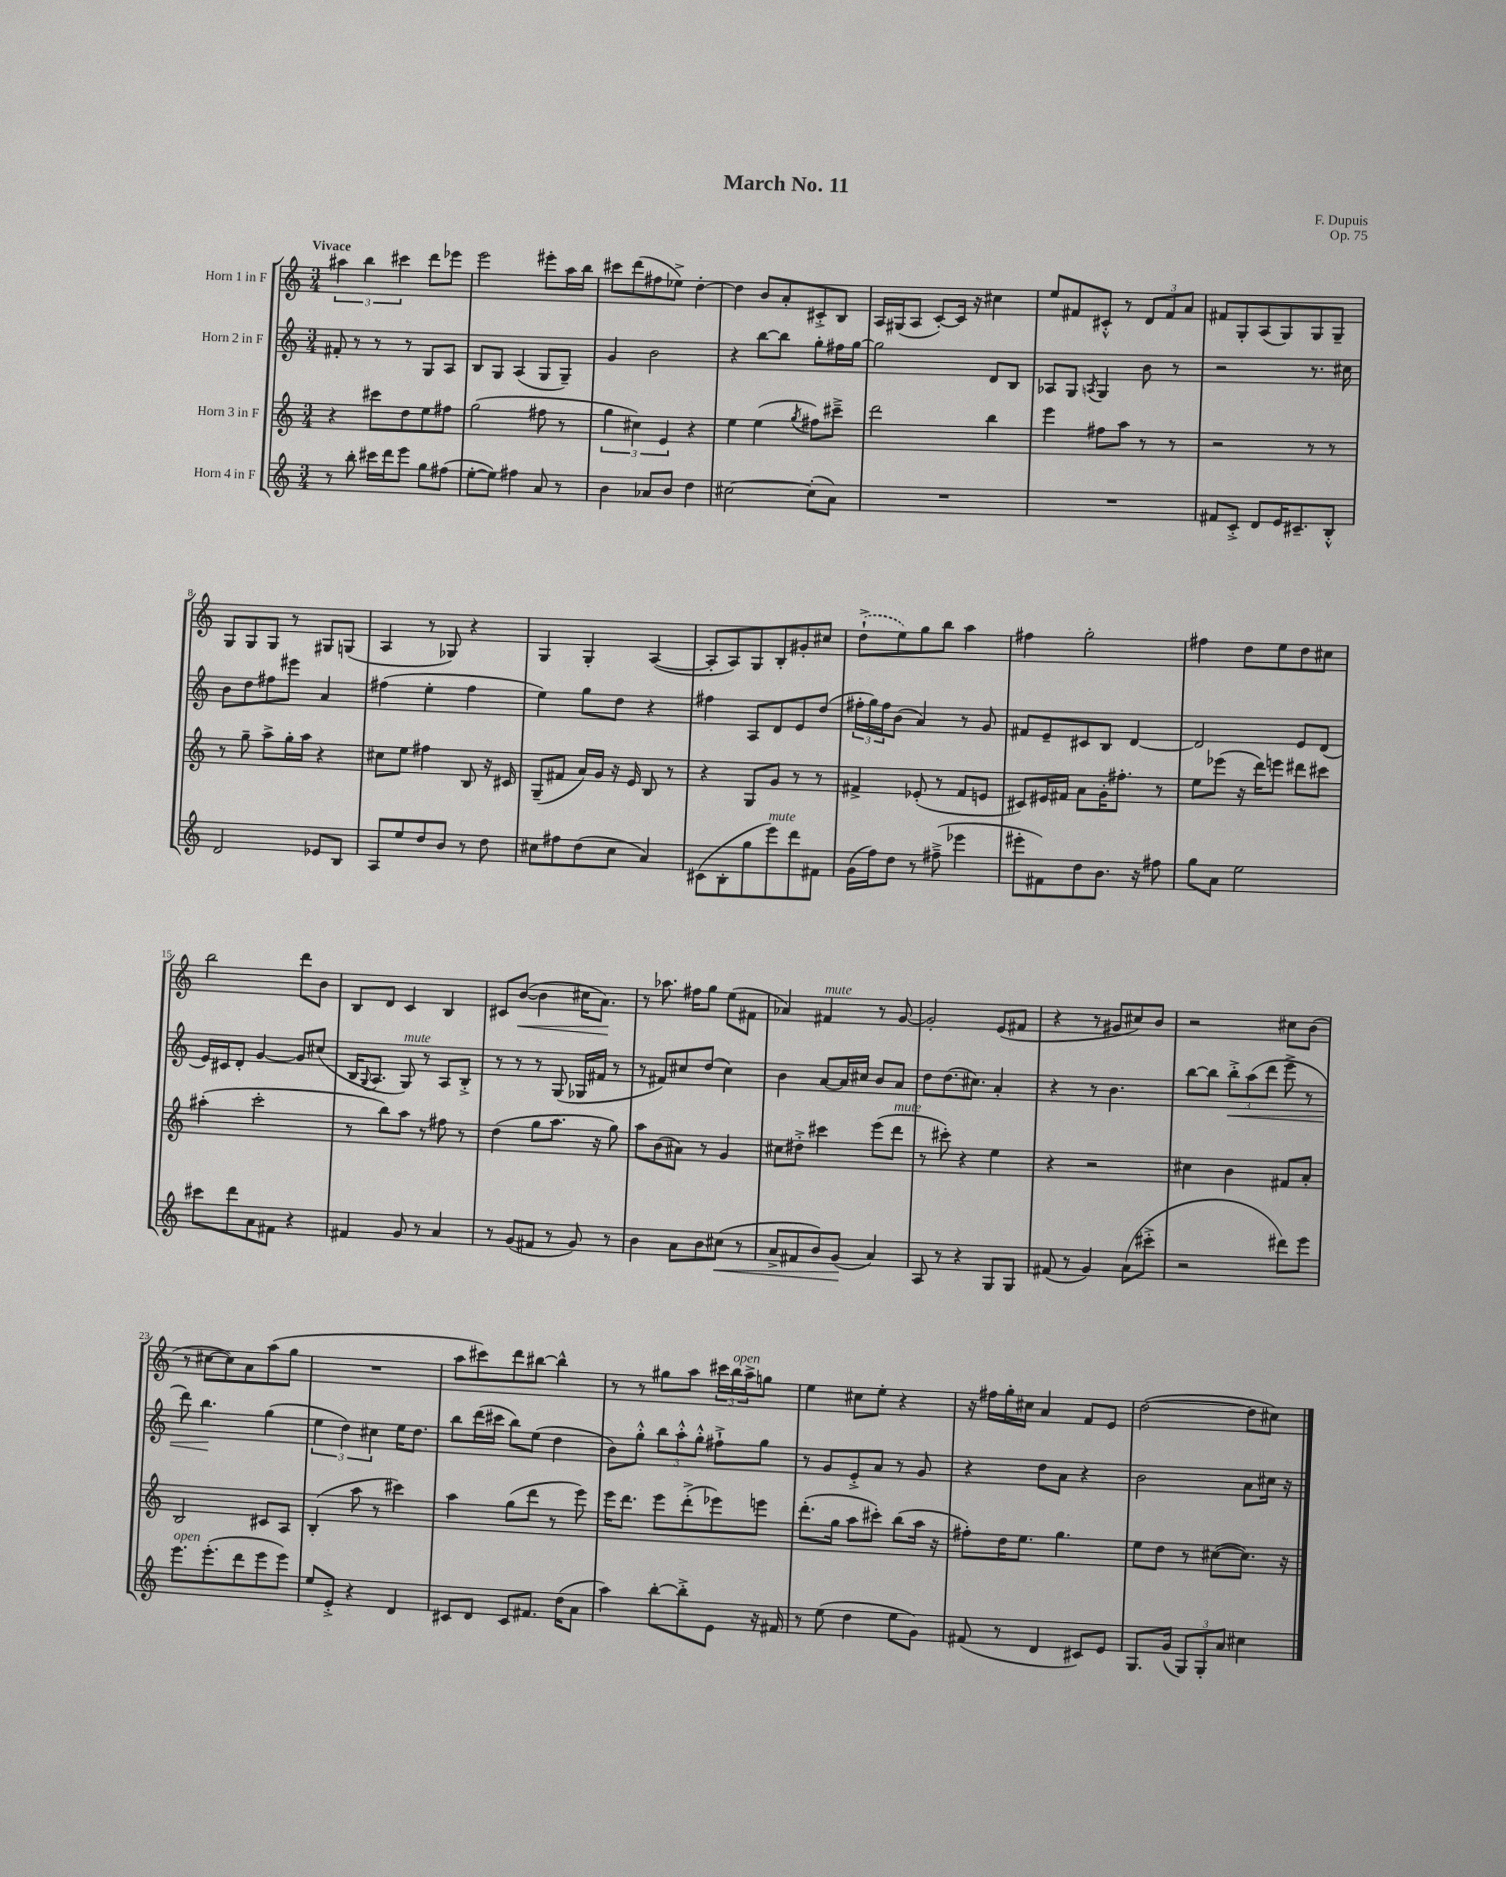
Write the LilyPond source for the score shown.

\header { title = "March No. 11" composer = "F. Dupuis" opus = "Op. 75" }
<<
\new StaffGroup <<
\new Staff = "s0" \with { instrumentName = "Horn 1 in F" } {
    \clef treble \key c \major \numericTimeSignature \time 3/4 \tempo "Vivace"
    \tuplet 3/2 { ais''4 b''4 cis'''4 } d'''8 ees'''8 |
    e'''2 eis'''8-. a''16 b''16 |
    cis'''8 d'''8( fis''8 ees''8->) d''4~-. |
    d''4 b'8 a'8-. cis'8-.-> b8 |
    a16 gis16( a8 c'8~-.) c'16 r16 cis''4 |
    e''8 fis'8 cis'8-.-^ r8 \tuplet 3/2 { d'8 fis'8 a'8 } |
    fis'8 g8-. a8( g8) g8 g8-- |
    g8 g8 g8 r8 gis8 g8( |
    a4 r8 ges8) r4 |
    g4 g4-. a4~( |
    a8-. a8) g8 b8-. gis'8-. cis''8 |
    \once \slurDashed d''8-!->( e''8) g''8 b''8 a''4 |
    fis''4 g''2-. |
    fis''4 d''8 e''8 d''8 cis''8 |
    b''2 d'''8 b'8 |
    b8 d'8 c'4 b4 |
    cis'8 b'8~\<( b'4 cis''16 a'8.\!) |
    r8 aes''8. fis''16 g''8 e''8( fis'8 |
    aes'4) fis'4^\markup { \italic "mute" } r8 g'8~ |
    g'2-. e'8( fis'8 |
    r4 r8 gis'8 cis''8) b'8 |
    r2 cis''8 b'8( |
    r8 cis''8~ cis''8) a'8 a''8( g''8 |
    R2. |
    a''8 cis'''8) d'''8 bis''8~ bis''4-^ |
    r8 r8 gis''8 a''8 \tuplet 3/2 { cis'''16 b''16^\markup { \italic "open" } a''16-> } g''8 |
    e''4 cis''8 e''8-. r4 |
    r16 fis''16 g''16-. cis''16 a'4 f'8 e'8 |
    d''2~( d''8 cis''8) \bar "|." |
}
\new Staff = "s1" \with { instrumentName = "Horn 2 in F" } {
    \clef treble \key c \major \numericTimeSignature \time 3/4
    fis'8-. r8 r8 r8 g8 a8 |
    b8 g8 a4( g8 g8--) |
    g'4 b'2 |
    r4 b''8~ b''8 g''8-. fis''16 g''16~ |
    g''2 d'8 b8 |
    aes8 g8 \acciaccatura { a8 } g4 b'8 r8 |
    r2 r8. cis''16 |
    b'8 d''8 fis''8 eis'''8 a'4 |
    fis''4( e''4-. fis''4 |
    e''4) g''8 d''8 r4 |
    fis''4 a8 d'8 e'8 d''8( |
    \tuplet 3/2 { fis''16-. g''16) fis''16 } b'8( a'4) r8 g'8 |
    fis'8 e'8-- cis'8 b8 d'4~ |
    d'2 e'8 d'8( |
    e'16) cis'16 d'8-. g'4~ g'8 cis''8( |
    b16 \appoggiatura { g8 } a8. g8^\markup { \italic "mute" }) r8 a8 b8-.-> |
    r8 r8 r8 g8( ges16 fis'16 r8 |
    r8 fis'8) cis''8 d''8( cis''4) |
    b'4 a'8~ a'16 cis''16 b'8 a'8 |
    d''8 d''8.( cis''8.) a'4-. |
    r4 r8 b'4. |
    b''8~ b''8 \tuplet 3/2 { b''8-.->\< a''8( d'''8 } e'''8-> r8 |
    d'''8) b''4.\! g''4( |
    \tuplet 3/2 { e''4 d''4) cis''4 } e''16 d''8. |
    b''8 d'''16( cis'''16 b''8) e''8( d''4 |
    b'8) g''8-.-^ \tuplet 3/2 { b''8 a''8-.-^ g''8-.-^ } fis''8-!-> g''8 |
    r8 g'8 e'8-.-> a'8 r8 g'8 |
    r4 d''8 a'8 r4 |
    b'2 a'8 cis''16 r16 \bar "|." |
}
\new Staff = "s2" \with { instrumentName = "Horn 3 in F" } {
    \clef treble \key c \major \numericTimeSignature \time 3/4
    r4 cis'''8 d''8 e''8 fis''8 |
    g''2( fis''8 r8 |
    \tuplet 3/2 { g''4 cis''4) e'4 } r4 |
    e''4 e''4( \acciaccatura { g''8 } fis''8) cis'''8---> |
    d'''2 b''4 |
    e'''4 fis''8 a''8 r8 r8 |
    r2 r8 r8 |
    r8 g''8-- a''8-> g''16-. a''16 r4 |
    cis''8 e''8 fis''4 b8 r16 cis'16 |
    g8--( fis'8 a'16) g'16 r16 e'16 b8 r8 |
    r4 g8 g'8 r8 r8 |
    fis'4-> ees'8-.( r8 fis'8 e'8 |
    cis'8) eis'16 fis'16 a'8 g'16-. fis''8.-. r8 |
    e''8 ees'''8( r16 d'''16) e'''8 dis'''8 cis'''8 |
    ais''4-.( c'''2-. |
    r8 b''8) a''8 r8 fis''8 r8 |
    d''4( g''8 a''8. r16 g''8) |
    a''8 b'8( ais'8) r8 g'4 |
    cis''8 dis''8-.-> cis'''4 e'''8( d'''8^\markup { \italic "mute" } |
    r8 cis'''8-.) r4 e''4 |
    r4 r2 |
    cis''4 b'4 fis'8 a'8-. |
    b2 cis'8 a8 |
    b4-.( a''8 r8 cis'''4) |
    a''4 g''8( d'''8 r8 e'''8) |
    e'''16 d'''8. e'''8 d'''8-.->( ees'''8) e'''8 |
    d'''8.-.( g''16 a''8 cis'''8-.) b''8( a''16 r16 |
    fis''8-.) d''16 e''8. g''4. |
    e''8 d''8 r8 cis''8~( cis''8.) r16 \bar "|." |
}
\new Staff = "s3" \with { instrumentName = "Horn 4 in F" } {
    \clef treble \key c \major \numericTimeSignature \time 3/4
    r8 b''8-. cis'''16 d'''16 e'''8 g''8 fis''8( |
    e''8~-. e''8) fis''4 a'8 r8 |
    b'4 aes'8 b'8 d''4 |
    cis''2~ cis''8-.( a'8) |
    R2. |
    R2. |
    fis'8 c'8-.-> d'8 e'16 cis'8.-- b8-.-^ |
    d'2 ees'8 b8 |
    a8 e''8 d''8 b'8 r8 d''8 |
    cis''8 fis''8 d''8( cis''8 a'4) |
    cis'8( b8-. g''8 e'''8^\markup { \italic "mute" }) d'''8 fis'8 |
    g'16( f''16) d''8 r8 fis''8--->( ees'''4 |
    eis'''8-. fis'8) d''8 b'8. r16 fis''8 |
    g''8 a'8 e''2 |
    cis'''8 d'''8 a'8 fis'8 r4 |
    fis'4 g'8 r8 a'4 |
    r8 g'8( fis'8 r8 g'8) r8 |
    b'4 a'8 b'8 cis''8\<( r8 |
    a'8-> fis'8 b'8) g'8\!( a'4) |
    a8 r8 r4 g8 g8 |
    fis'8( r8 g'4) a'8( cis'''8-.-> |
    r2 dis'''8) e'''8 |
    e'''8.^\markup { \italic "open" } e'''8.-.( d'''8 e'''8 e'''8) |
    e''8 e'8-.-> r4 d'4 |
    cis'8 d'8 cis'8 fis'8. d''16( a'8 |
    a''4) b''8~-. b''8-.-> e'8 r16 fis'16 |
    r8 e''8( d''4 e''8 g'8) |
    fis'8( r8 d'4 cis'8) e'8 |
    g8. g'16( \tuplet 3/2 { g8) g8-. a'8 } cis''4 \bar "|." |
}
>>
>>
